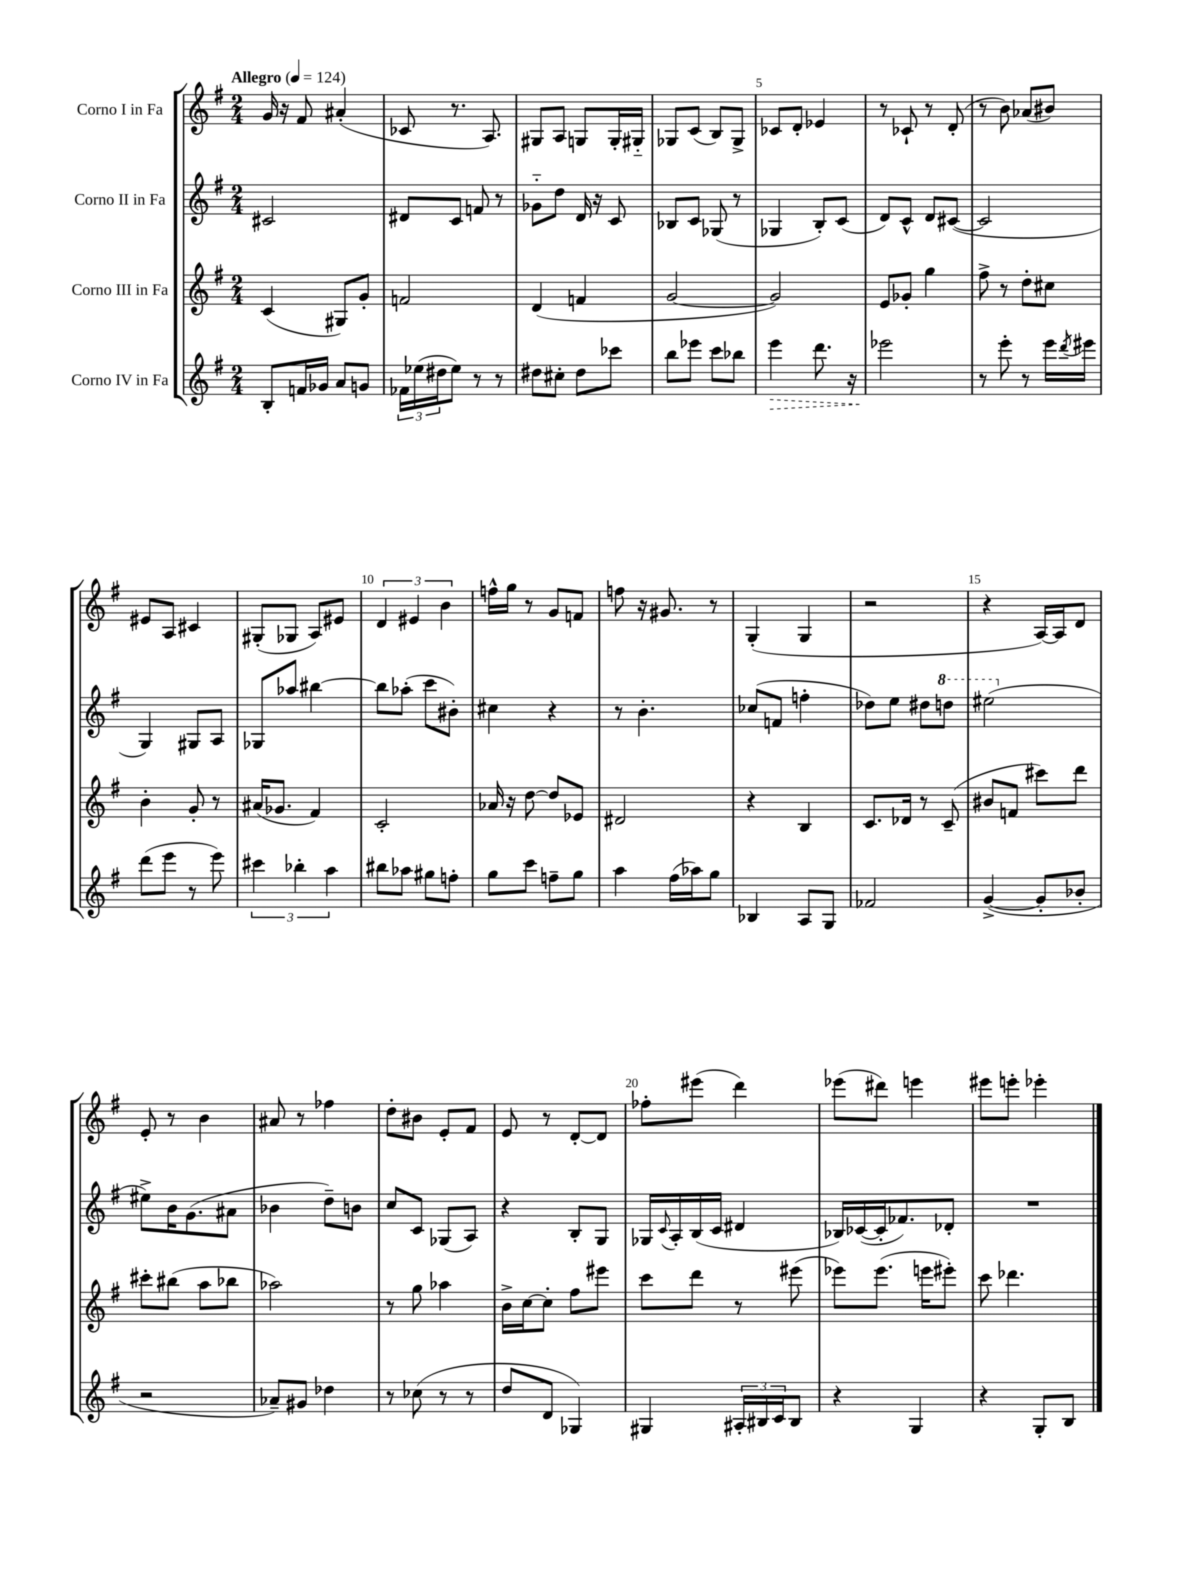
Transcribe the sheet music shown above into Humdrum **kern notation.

**kern	**dynam	**kern	**kern	**kern
*part4	*part4	*part3	*part2	*part1
*staff4	*staff4	*staff3	*staff2	*staff1
*I"Corno IV in Fa	*	*I"Corno III in Fa	*I"Corno II in Fa	*I"Corno I in Fa
*clefG2	*	*clefG2	*clefG2	*clefG2
*k[f#]	*	*k[f#]	*k[f#]	*k[f#]
*M2/4	*	*M2/4	*M2/4	*M2/4
*MM124	*	*MM124	*MM124	*MM124
=1	=1	=1	=1	=1
!	!	!	!	!LO:TX:a:B:t=Allegro
8B'/L	.	(4c/	2c#X/	16g/
.	.	.	.	16r
16fn/L	.	.	.	8f#/
16g-X/JJ	.	.	.	.
8a/L	.	8G#X/L)	.	(4a#X'/
8gn/J	.	8g'/J	.	.
=2	=2	=2	=2	=2
24f-X\LL	.	2fn/	8d#X/L	8c-X/
(24ee-X\	.	.	.	.
24dd#X\J	.	.	.	.
8ee-\J)	.	.	8c/J	8.r
8r	.	.	8fn/	.
.	.	.	.	8.A/)
8r	.	.	8r	.
=3	=3	=3	=3	=3
8dd#X\L	.	(4d/	8g-X\L	8G#X/L
8cc#X'\J	.	.	8dd\J	8A/J
8dd#\L	.	4fn/	16d/	8Gn/L
.	.	.	16r	.
8ccc-X\J	.	.	8c/	16G'/L
.	.	.	.	16G#X/JJ
=4	=4	=4	=4	=4
8bb\L	.	[2g/	8B-X/L	8G-X/L
8eee-X\J	.	.	8c/J	(8c/J
8ccc\L	.	.	(8G-X/	8B/L)
8bb-X\J	.	.	8r	8G-^/J
=5	=5	=5	=5	=5
!	!LO:HP:b	!	!	!
4eee\	>	2g/])	4G-X/	8c-X/L
.	.	.	.	8d'/J
8.ddd\	.	.	8B'/L)	4e-X/
.	.	.	(8c/J	.
16r	.	.	.	.
=6	=6	=6	=6	=6
2eee-X\	.	8e/L	8d/L)	8r
.	.	8g-X'/J	8c^^/J	8c-X`/
.	.	4gg\	8d/L	8r
.	.	.	([8c#X/J	(8d'/
.	]	.	.	.
=7	=7	=7	=7	=7
8r	.	8ff#^\	2c#/]	8r
8eee'\	.	8r	.	8b\)
8r	.	8dd'\L	.	(8a-X/L
16eee\LL	.	8cc#X\J	.	8b#X/J)
8qddd/	.	.	.	.
16eee#X\JJ	.	.	.	.
!!LO:LB:g=z
=8	=8	=8	=8	=8
(8ddd\L	.	4b'\	4G/)	8e#X/L
8eee\J	.	.	.	8A/J
8r	.	8g'/	8G#X/L	4c#X/
8eee\)	.	8r	8A/J	.
=9	=9	=9	=9	=9
6ccc#X\	.	(16a#X/KL	8G-X/L	(8G#X'/L
.	.	8.g-X/J	.	.
.	.	.	8aa-X/J	8G-X/J
6bb-X'\	.	.	.	.
.	.	4f#/)	[4bb#X\	8A/L)
6aa\	.	.	.	.
.	.	.	.	8e#X/J
=10	=10	=10	=10	=10
8bb#X\L	.	2c'/	8bb#\L]	6d/
8aa-X\J	.	.	(8aa-X'\J	.
.	.	.	.	6e#X/
8gg#X\L	.	.	8ccc\L	.
.	.	.	.	6b\
8ffn'\J	.	.	8b#X'\J)	.
=11	=11	=11	=11	=11
8gg\L	.	16a-X/	4cc#X\	16ffn^^\LL
.	.	16r	.	16gg\JJ
8ccc\J	.	[8dd\	.	8r
8ffn~\L	.	8dd/L]	4r	8g/L
8gg\J	.	8e-X/J	.	8fn/J
=12	=12	=12	=12	=12
4aa\	.	2d#X/	8r	8ffn\
.	.	.	4.b'\	16r
.	.	.	.	8.g#X/
(16ff#\LL	.	.	.	.
16aa-X\J)	.	.	.	.
8gg\J	.	.	.	8r
=13	=13	=13	=13	=13
4B-X/	.	4r	(8cc-X/L	(4G'/
.	.	.	8fn/J	.
8A/L	.	4B/	4ffn'\	4G/
8G/J	.	.	.	.
=14	=14	=14	=14	=14
2f-X/	.	8.c/L	8dd-X\L)	2r
.	.	.	8ee\J	.
.	.	16d-X/Jk	.	.
.	.	8r	8dd#X\L	.
*	*	*	*8va	*
.	.	(8c~/	8dddn\J	.
=15	=15	=15	=15	=15
([4g^/	.	8b#X/L	(2eee#X\	4r
.	.	8fn/J	.	.
8g'/L]	.	8ccc#X\L)	.	[16A/LL)
.	.	.	.	16A/J]
8b-X'/J	.	8ddd\J	.	8d/J
!!LO:LB:g=z
=16	=16	=16	=16	=16
*	*	*	*X8va	*
2r	.	8ccc#X'\L	8ee#X^\L)	8e'/
.	.	(8bb#X\J	16b\K	8r
.	.	.	(8.g\	.
.	.	8aa\L	.	4b\
.	.	8bb-X\J	8a#X\J	.
=17	=17	=17	=17	=17
8a-X~/L)	.	2aa-X\)	4b-X\	8a#X/
8g#X/J	.	.	.	8r
4dd-X\	.	.	8dd~\L)	4ff-X\
.	.	.	8bn\J	.
=18	=18	=18	=18	=18
8r	.	8r	8cc/L	8dd'\L
(8cc-X\	.	8gg\	8c/J	8b#X\J
8r	.	4aa-X\	(8G-X/L	8e'/L
8r	.	.	8A/J)	8f#/J
=19	=19	=19	=19	=19
8dd/L	.	16b^\LL	4r	8e/
.	.	[16cc\J	.	.
8d/J	.	8cc'\J]	.	8r
4G-X/)	.	8ff#\L	8B'/L	[8d'/L
.	.	8eee#X\J	8G/J	8d/J]
=20	=20	=20	=20	=20
4G#X/	.	8ccc\L	16G-X/LL	8ff-X'\L
.	.	.	8qqc/	.
.	.	.	16A'/	.
.	.	8ddd\J	(16B/	(8eee#X\J
.	.	.	16c/JJ	.
24A#X'/LL	.	8r	4d#X/	4ddd\)
24B#X/	.	.	.	.
24c/J	.	.	.	.
8B#/J	.	(8eee#X\	.	.
=21	=21	=21	=21	=21
4r	.	8eee-X\L)	16B-X/LL)	(8eee-X\L
.	.	.	([16c-X/	.
.	.	(8.eee-\J	16c-'/J]	8ddd#X\J)
.	.	.	8.f-X/)	.
4G/	.	.	.	4eeen\
.	.	16eeen\KL	.	.
.	.	8eee#X'\J)	8d-X'/J	.
=22	=22	=22	=22	=22
4r	.	8ccc\	2r	8eee#X\L
.	.	4.ddd-X\	.	8eeen'\J
8G'/L	.	.	.	4eee-X'\
8B/J	.	.	.	.
==	==	==	==	==
*-	*-	*-	*-	*-
